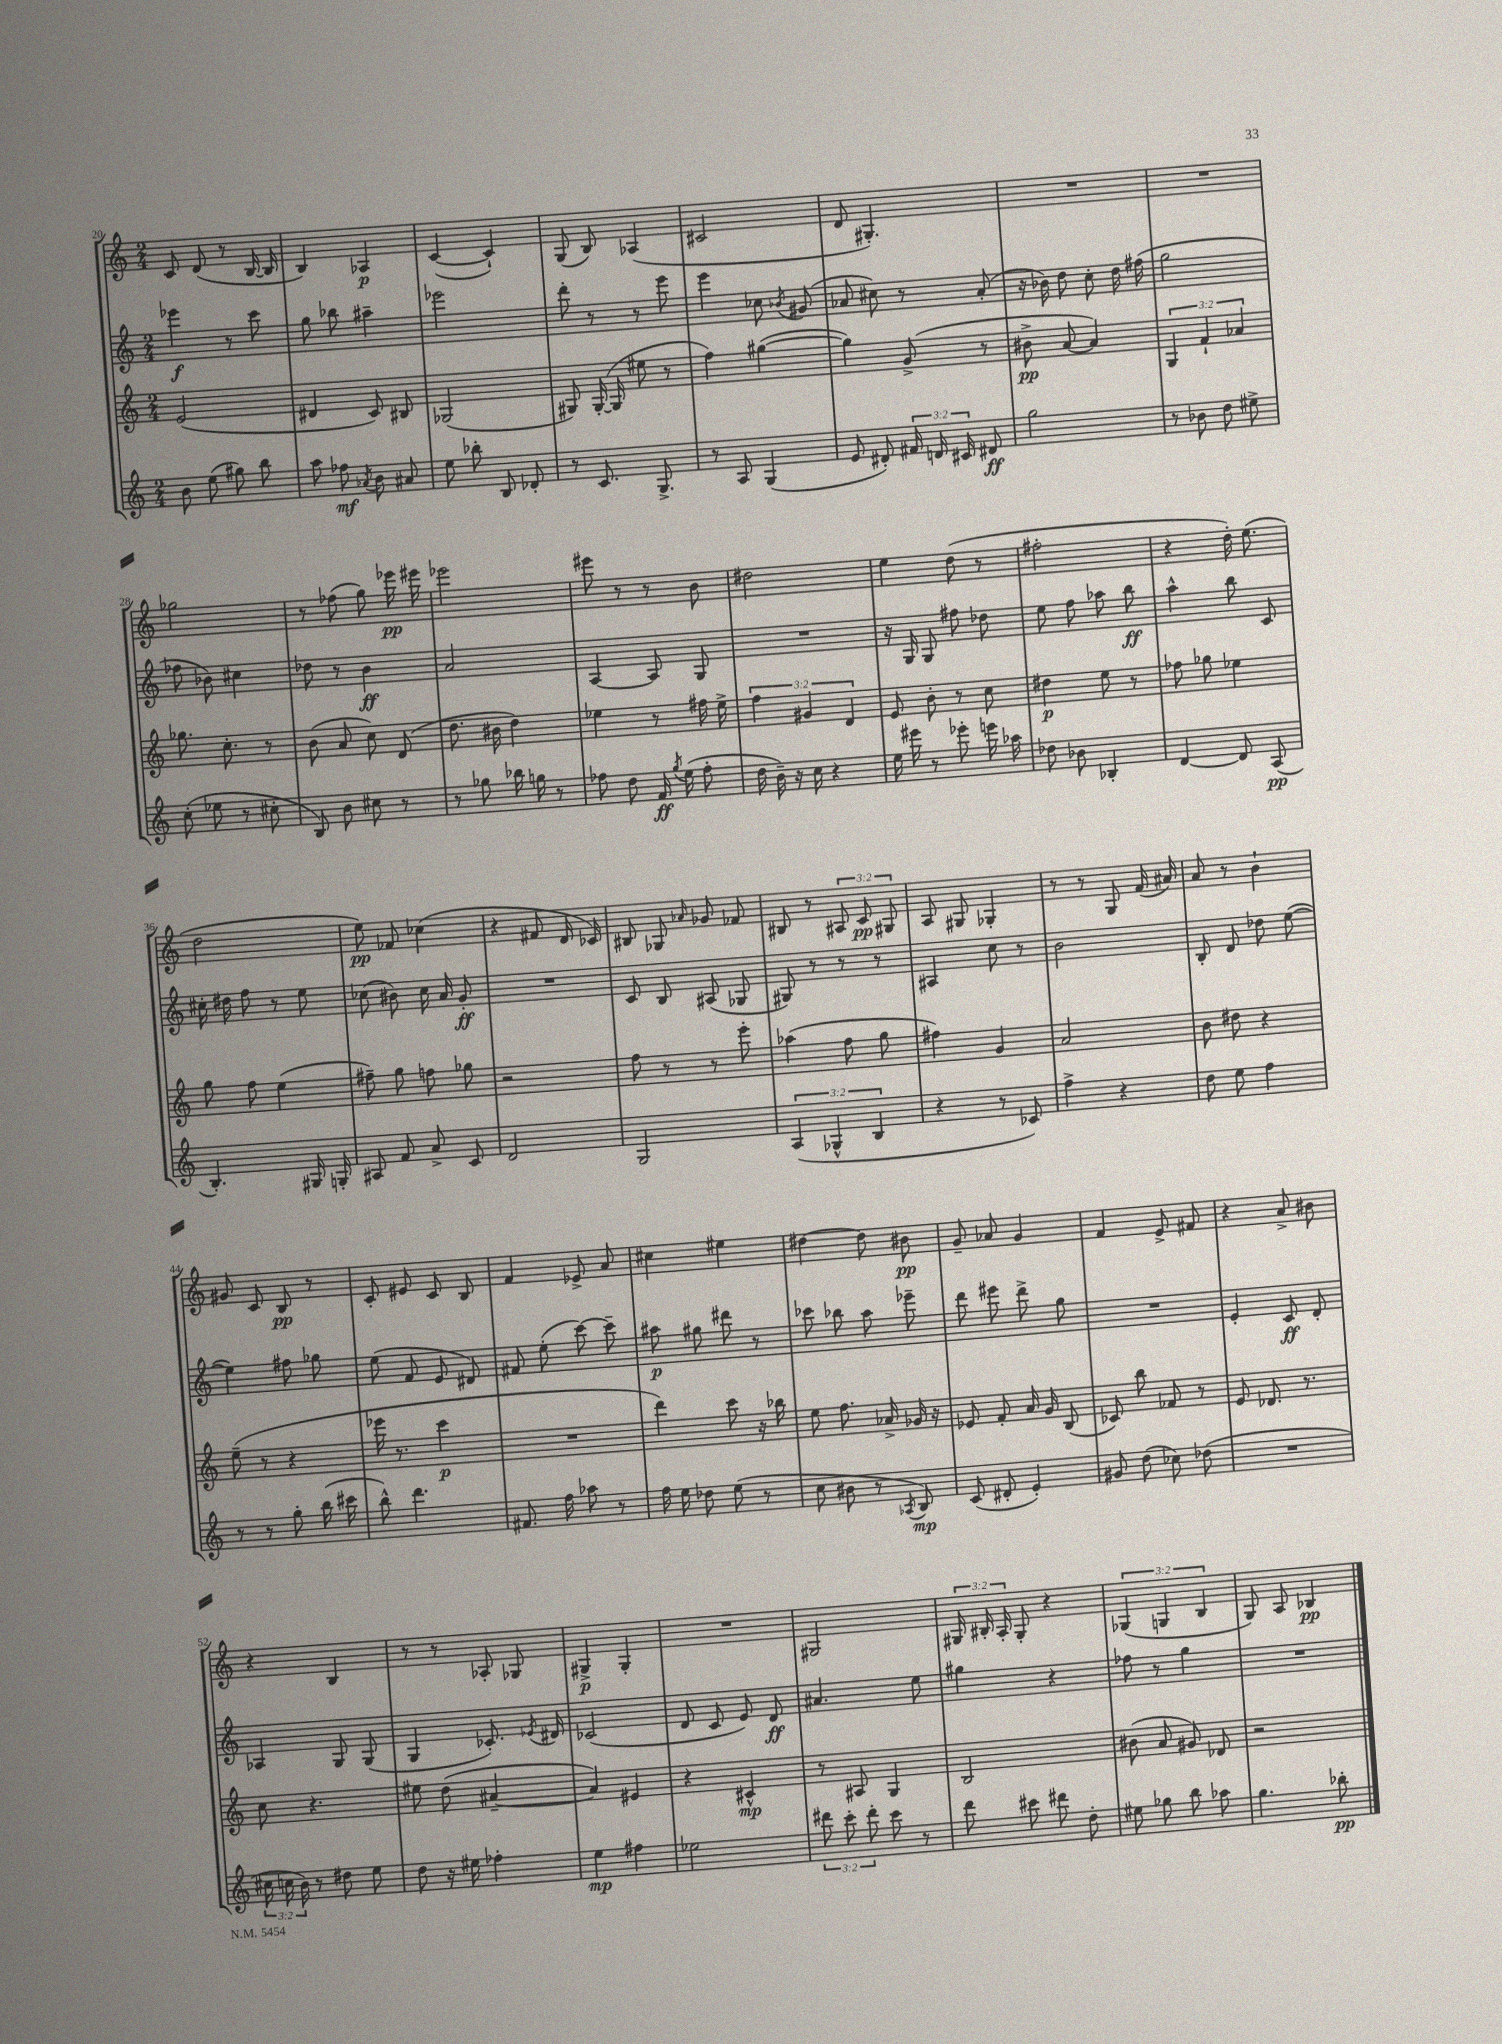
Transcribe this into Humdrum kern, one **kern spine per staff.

**kern	**kern	**kern	**kern
*staff4	*staff3	*staff2	*staff1
*clefG2	*clefG2	*clefG2	*clefG2
*k[]	*k[]	*k[]	*k[]
*M2/4	*M2/4	*M2/4	*M2/4
8b	(2e	4eee-	8c
(8ee	.	.	(8d
8gg#)	.	8r	8r
8bb	.	8ccc	[16B
.	.	.	16B]
=	=	=	=
8aa	4d#	8gg	4B)
8ff-	.	8bb-	.
8qa-	.	.	.
8b	8c)	4aa#~	4A-
8a#	8B#	.	.
=	=	=	=
8ee	(2G-	2eee-	([4c
8bb-'	.	.	.
8B	.	.	4c`])
8d-'	.	.	.
=	=	=	=
8r	8G#)	8ddd'	(8G
8.c	([16G#'	8r	8B)
.	16G#]	.	.
.	8ee#	8r	(4A-
8.G^	.	.	.
.	8r	8eee	.
=	=	=	=
8r	4ff)	4eee	2c#
8A	.	.	.
(4G	([4gg#	8cc-	.
.	.	8qb-	.
.	.	(8g#	.
=	=	=	=
8e	4gg#])	8a-	8d
8d#')	.	8cc#)	4.G#')
24f#	(8g^	8r	.
24d	.	.	.
24c#	.	.	.
8d#	8r	(8a-'	.
=	=	=	=
2gg	8b#^	16r	2r
.	.	16b-)	.
.	[8a	8dd	.
.	4a])	8cc'	.
.	.	16dd	.
.	.	(16ff#	.
=	=	=	=
8r	6G	2gg	2r
8b-	.	.	.
.	6f`	.	.
8dd	.	.	.
.	6a-	.	.
8ee#^	.	.	.
=	=	=	=
(8cc'	8.gg-	8ff-	2gg-
8ee-	.	8b-)	.
.	8.cc'	.	.
8r	.	4cc#	.
8cc#'	8r	.	.
=	=	=	=
8B)	(8b	8dd-	8r
8b	8a	8r	(8ff-
8cc#	8cc)	4b	8gg)
8r	(8d	.	16eee-
.	.	.	16eee#
=	=	=	=
8r	8.dd	2a	2eee-
8gg-	.	.	.
.	16b#	.	.
16bb-	4dd)	.	.
16gg	.	.	.
8r	.	.	.
=	=	=	=
8ff-	4ee-	[4A	8eee#
8dd	.	.	8r
16f	8r	8A]	8r
8qgg	.	.	.
(16ee	.	.	.
8ff-'	16ff#	8G	8b
.	16ee-^	.	.
=	=	=	=
16dd	6ff	2r	2dd#
16b~)	.	.	.
16r	.	.	.
.	6g#	.	.
16cc	.	.	.
4r	.	.	.
.	6d	.	.
=	=	=	=
16ee	8e	16r	4ee
16eee#	.	16G	.
8r	8b'	8G	.
8eee-'	8r	8ff#	(8dd
16eee	8cc	8dd-	8r
16aa-	.	.	.
=	=	=	=
8dd-	4dd#	8ee	2ff#'
8b-	.	8ff	.
4B-'	8ee	8aa-	.
.	8r	8bb	.
=	=	=	=
[4d	8ff-	4aa^^	4r
.	8gg-	.	.
8d]	4ee-	8bb	16dd')
.	.	.	(8.ee
(8A	.	8c	.
=	=	=	=
4.B')	8gg	16cc#'	2dd
.	.	16dd#	.
.	8ff	8ff	.
.	(4ee	8r	.
16G#	.	8ee	.
16G'	.	.	.
=	=	=	=
8A#	8ff#~)	(8cc-	8ee)
8f	8gg	8b#)	8f-
8a^	8ff	16cc-	(4cc-
.	.	16a	.
8c	8gg-	8g'	.
=	=	=	=
2d	2r	2r	4r
.	.	.	8f#
.	.	.	16d
.	.	.	16c-)
=	=	=	=
2G	8ff	8c	8B#
.	8r	8B	8G-
.	.	.	16qqa-
.	8r	(8A#	8g-
.	8eee'	8G-	8f-
=	=	=	=
(6A	(4aa-	8G#)	8B#
.	.	8r	8r
6G-^^	.	.	.
.	8ff	8r	12A#
6B	.	.	12c
.	8gg	8r	.
.	.	.	12G#
=	=	=	=
4r	4ff#)	4A#	8A
.	.	.	8G#
8r	4g	8cc	4G-'
8c-)	.	8r	.
=	=	=	=
4ff^	2a	2b	8r
.	.	.	8r
4r	.	.	8G
.	.	.	(16f
.	.	.	16a#)
=	=	=	=
8dd	8b	8B'	8a
8ee	8dd#	8d	8r
4ff	4r	8dd-	4b`
.	.	([8ee	.
=	=	=	=
8r	(8ee~	4ee])	8g#
8r	8r	.	8c
8gg'	4r	8ff#	8B
(16bb	.	8gg-	8r
16ccc#	.	.	.
=	=	=	=
8bb^^)	16eee-	(8ee	8c'
.	8.r	.	.
4.ddd	.	8f	8e#
.	4ccc	8e	8c
.	.	8d#)	8B
=	=	=	=
8.f#	2r	8f#	4f
.	.	(8ee'	.
16ff	.	.	.
8aa-	.	[8ccc)	8e-^
8r	.	8ccc~]	8a
=	=	=	=
16ff	4ddd)	8aa#	4cc#
16ee	.	.	.
8dd-	.	8gg#	.
(8ee	8ccc	8ddd#	4ee#
8r	16r	8r	.
.	16bb-	.	.
=	=	=	=
8cc	8ee	8ccc-	[4dd#
8b#	8.ff	8bb-	.
8r	.	8aa	8dd#]
.	16a-^	.	.
8qA-	.	.	.
8B)	16g-	8eee-~	8b#
.	16r	.	.
=	=	=	=
(8c	8e-	8ddd	8g~
8d#'	8f'	8eee#	8a-
4e')	16a	8ddd^	4g
.	16g	.	.
.	(8B	8gg	.
=	=	=	=
8g#	8c-)	2r	4f
(8dd	8bb	.	.
8cc-)	8f-	.	8e^
(8dd-	8r	.	8f#
=	=	=	=
2r	8e	4e'	4r
.	8.d-	.	.
.	.	8c	8a^
.	8.r	.	.
.	.	8d'	8b#
=	=	=	=
24cc#	8cc	4A-	4r
24cc	.	.	.
24b)	.	.	.
8r	4.r	.	.
8dd#	.	8G	4B
8ee	.	(8G	.
=	=	=	=
8dd	8ee#	4G	8r
16r	(8dd	.	8r
16ee#	.	.	.
4ff-'	[4a#~	8.c-')	8A-'
.	.	.	8G-
.	.	8qe-	.
.	.	16d#	.
=	=	=	=
4ee	4a#])	(2c-	4G#^
4ff#	4e#	.	4G#'
=	=	=	=
2ee-	4r	8d	2r
.	.	8c	.
.	4c#^^	8e)	.
.	.	8d	.
=	=	=	=
12ddd#	8r	4.a#	2G#
12ccc'	.	.	.
.	8A#	.	.
12ddd#'	.	.	.
8ccc	4G	.	.
8r	.	8ee	.
=	=	=	=
8ddd	2B	4gg#	24G#
.	.	.	24B#'
.	.	.	24A'
8ccc#	.	.	8G#'
8ddd#	.	4r	4r
8dd'	.	.	.
=	=	=	=
8ee#	(8b#	8ff-	(6G-
8gg-	8a	8r	.
.	.	.	6G
8bb	8g#)	4gg	.
.	.	.	6B
8aa-	8d-	.	.
=	=	=	=
4.gg	2r	2r	8G)
.	.	.	8A
.	.	.	4B-
8bb-'	.	.	.
==	==	==	==
*-	*-	*-	*-
